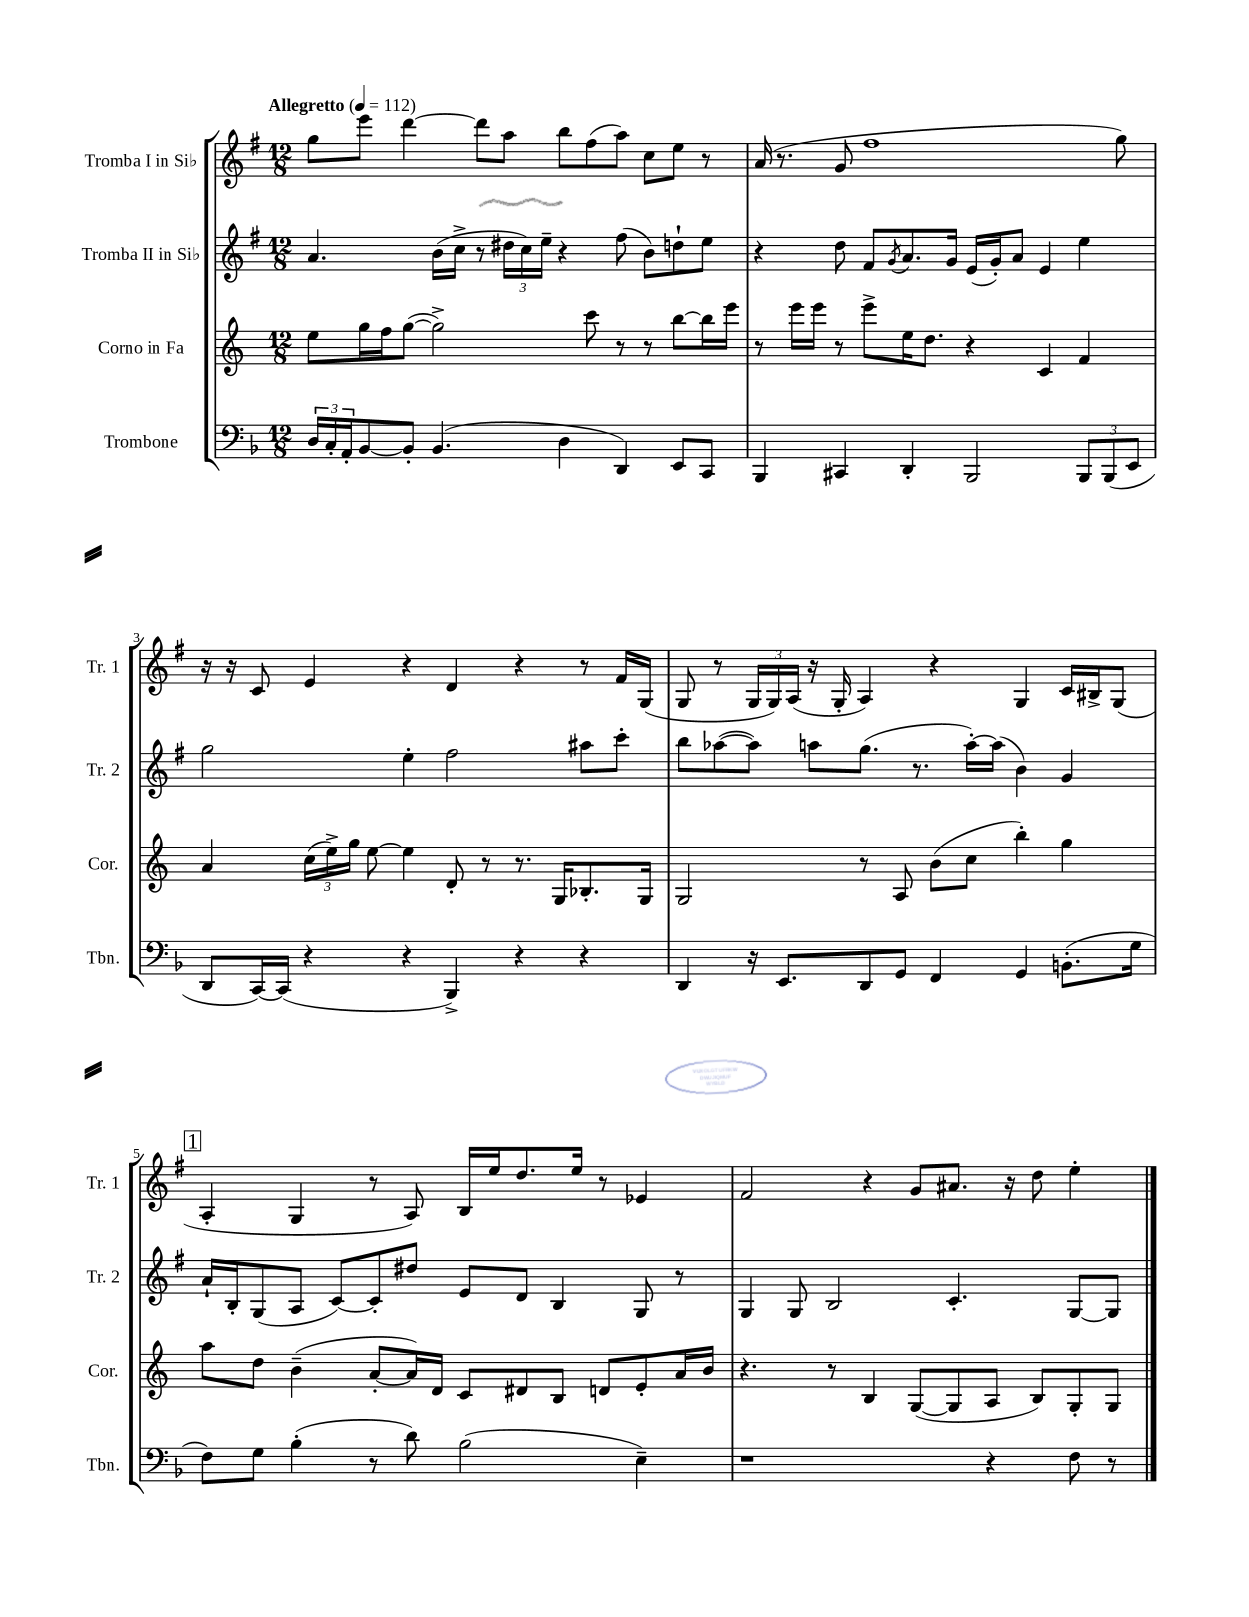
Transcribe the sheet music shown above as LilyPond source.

<<
\new StaffGroup <<
\new Staff = "s0" \with { instrumentName = "Tromba I in Sib" shortInstrumentName = "Tr. 1" } {
    \clef treble \key g \major \numericTimeSignature \time 12/8 \tempo "Allegretto" 4 = 112
    g''8 e'''8 d'''4~ d'''8 a''8 b''8 fis''8( a''8) c''8 e''8 r8 |
    a'16( r8. g'8 fis''1 g''8) |
    r16 r16 c'8 e'4 r4 d'4 r4 r8 fis'16 g16( |
    g8 r8 \tuplet 3/2 { g16 g16) a16( } r16 g16-. a4) r4 g4 c'16 bis16-> g8( |
    \mark \markup { \box "1" } a4-. g4 r8 a8) b16 e''16 d''8. e''16 r8 ees'4 |
    fis'2 r4 g'8 ais'8. r16 d''8 e''4-. \bar "|." |
}
\new Staff = "s1" \with { instrumentName = "Tromba II in Sib" shortInstrumentName = "Tr. 2" } {
    \clef treble \key g \major \numericTimeSignature \time 12/8
    a'4. b'16( c''16-> r8 \tuplet 3/2 { dis''16 c''16) e''16-- } r4 fis''8( b'8) d''8-! e''8 |
    r4 d''8 fis'8 \acciaccatura { g'8 } a'8. g'16 e'16( g'16-.) a'8 e'4 e''4 |
    g''2 e''4-. fis''2 ais''8 c'''8-. |
    b''8 aes''8~( aes''8) a''8 g''8.( r8. a''16~-.) a''16( b'4) g'4 |
    \mark \markup { \box "1" } a'16-! b16-. g8( a8 c'8~) c'8-. dis''8 e'8 d'8 b4 g8 r8 |
    g4 g8 b2 c'4.-. g8~ g8 \bar "|." |
}
\new Staff = "s2" \with { instrumentName = "Corno in Fa" shortInstrumentName = "Cor." } {
    \clef treble \key c \major \numericTimeSignature \time 12/8
    e''8 g''16 f''16 g''8~( g''2->) c'''8 r8 r8 b''8~ b''16 e'''16 |
    r8 e'''16 e'''16 r8 e'''8-> e''16 d''8. r4 c'4 f'4 |
    a'4 \tuplet 3/2 { c''16( e''16->) g''16 } e''8~ e''4 d'8-. r8 r8. g16 bes8.-. g16 |
    g2 r8 a8 b'8( c''8 b''4-.) g''4 |
    \mark \markup { \box "1" } a''8 d''8 b'4--( a'8~-. a'16) d'16 c'8 dis'8 b8 d'8 e'8-. a'16 b'16 |
    r4. r8 b4 g8~( g8 a8 b8) g8-. g8 \bar "|." |
}
\new Staff = "s3" \with { instrumentName = "Trombone" shortInstrumentName = "Tbn." } {
    \clef bass \key f \major \numericTimeSignature \time 12/8
    \tuplet 3/2 { d16 c16-. a,16-. } bes,8~ bes,8-. bes,4.( d4 d,4) e,8 c,8 |
    bes,,4 cis,4 d,4-. bes,,2 \tuplet 3/2 { bes,,8 bes,,8( e,8 } |
    d,8 c,16~) c,16( r4 r4 bes,,4->) r4 r4 |
    d,4 r16 e,8. d,8 g,8 f,4 g,4 b,8.-.( g16 |
    \mark \markup { \box "1" } f8) g8 bes4-.( r8 d'8) bes2( e4--) |
    r1 r4 f8 r8 \bar "|." |
}
>>
>>
